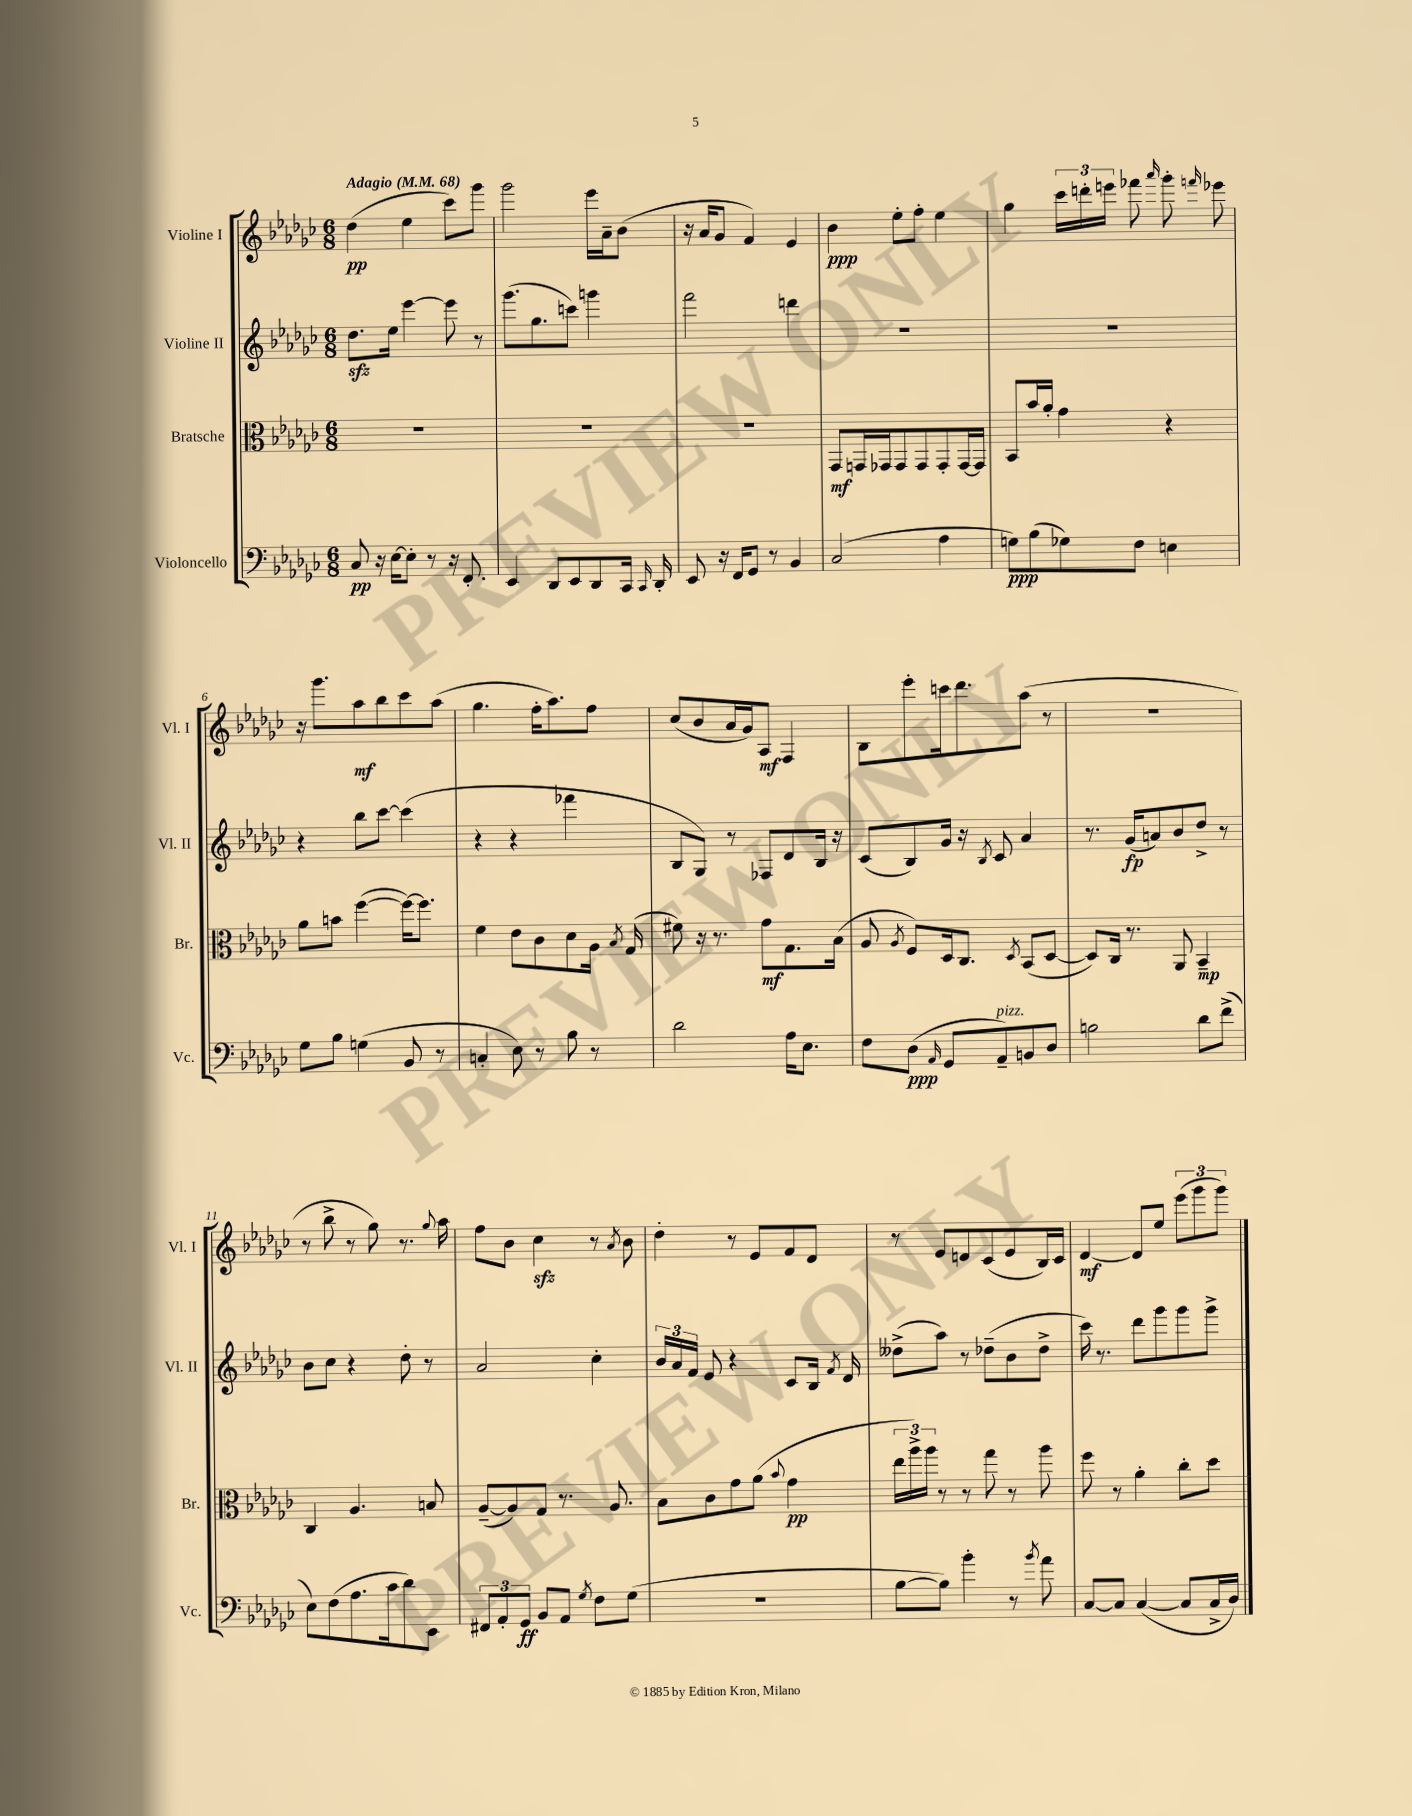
<<
\new StaffGroup <<
\new Staff = "s0" \with { instrumentName = "Violine I" shortInstrumentName = "Vl. I" } {
    \clef treble \key ges \major \numericTimeSignature \time 6/8 \tempo "Adagio" 4 = 68
    \autoBeamOff des''4\pp( ees''4 ces'''8[) ges'''8] |
    ges'''2 ees'''16[ aes'16-- bes'8]( |
    r16 aes'16[ ges'8] f'4) ees'4 |
    bes'4\ppp ees''8[-. f''8]-. ees''4 |
    ges''4 \tuplet 3/2 { ces'''16[ d'''16-. e'''16] } fes'''8 \grace { aes'''16 } ges'''8-. \grace { f'''16 } ees'''8 |
    r16 ges'''8.[ aes''8\mf bes''8 ces'''8 aes''8]( |
    ges''4. f''16[-. aes''8.) f''8] |
    ces''8[( bes'8 aes'16 ges'16) aes8]\mf f4 |
    bes8[ ees'''8-. c'''16 des'''8. aes''8]( r8 |
    R2. |
    r8 bes''8-> r8 ges''8) r8. \appoggiatura { ges''8 } aes''16 |
    f''8[ bes'8] ces''4\sfz r8 \acciaccatura { aes'8 } bes'8 |
    des''4-. r8 ees'8[ f'8 des'8] |
    r8 ees'8[ d'8 ces'8( ees'8 bes16) ces'16] |
    des'4~\mf des'8[ ees''8] \tuplet 3/2 { ees'''8[( ges'''8 ges'''8]) } \bar "|." |
}
\new Staff = "s1" \with { instrumentName = "Violine II" shortInstrumentName = "Vl. II" } {
    \clef treble \key ges \major \numericTimeSignature \time 6/8
    \autoBeamOff des''8.[\sfz ees''16] ees'''4~ ees'''8 r8 |
    ges'''8.[( ges''8. c'''8]) g'''4 |
    f'''2 d'''4 |
    R2. |
    R2. |
    r4 bes''8[ ces'''8]~ ces'''4( |
    r4 r4 fes'''4 |
    bes8[ ges8]) r8 fes8[ des'8 bes16] r16 |
    ces'8[( bes8) ges'16] r16 \acciaccatura { bes8 } ces'8 aes'4 |
    r8. ges'16[\fp( a'8) bes'8 des''8]-> r8 |
    bes'8[ ces''8] r4 des''8-. r8 |
    aes'2 ces''4-. |
    \tuplet 3/2 { bes'16[ aes'16 f'16] } ees'8 r4 ces'8[ bes16] \acciaccatura { f'8 } des'16 |
    deses''8[->( aes''8]) r8 des''8[--( bes'8 des''8]-> |
    ces'''16) r8. des'''8[ ges'''8 ges'''8 ges'''8]-> \bar "|." |
}
\new Staff = "s2" \with { instrumentName = "Bratsche" shortInstrumentName = "Br." } {
    \clef alto \key ges \major \numericTimeSignature \time 6/8
    \autoBeamOff R2. |
    R2. |
    R2. |
    ges,8[\mf g,16 ges,16 ges,8 ges,8 ges,8-. ges,16~ ges,16] |
    bes,8[ bes'16 aes'16]-. ges'4 r4 |
    aes'8[ b'8] f''4~( f''16[~) f''8.] |
    f'4 ees'8[ ces'8 des'8 aes16] \acciaccatura { bes8 } ges16( |
    fis'8) r16 r8. ges'8[\mf ges8. bes16]( |
    aes8 \acciaccatura { aes8 } f8[) des16 ces8.] \acciaccatura { des8 } bes,8[( des8]~ |
    des8[) ces16] r8. aes,8 bes,4--\mp |
    ces4 aes4. b8 |
    aes8[~--( aes8) ges8] r8. aes8. |
    bes8[ ces'8 ges'8 aes'8]( \appoggiatura { bes'8 } ges'4\pp |
    \tuplet 3/2 { ees''16[ aes''16->) aes''16] } r8 r8 ges''8 r8 aes''8 |
    f''8 r8 aes'4-. ces''8[-. des''8] \bar "|." |
}
\new Staff = "s3" \with { instrumentName = "Violoncello" shortInstrumentName = "Vc." } {
    \clef bass \key ges \major \numericTimeSignature \time 6/8
    \autoBeamOff ces8\pp r16 ees16[~ ees8]-. r8 r16 f,8.-. |
    ees,4 des,8[ ees,8 des,8 ces,16] \grace { ces,16 } des,16-. |
    ees,8 r16 f,16[ ges,8] r8 bes,4 |
    ces2( aes4 |
    g8[\ppp) bes8( ges8) f8] e4 |
    ges8[ bes8] g4( bes,8 r8 |
    c4-. ees8) r8 bes8 r8 |
    des'2 aes16[ ees8.] |
    f8[ des8]\ppp( \grace { aes,16 } ges,8[ aes,8--^\markup { \italic "pizz." }) b,8 des8] |
    b2 des'8[ f'8]->( |
    ees8[) f8( aes8. ces'16 des'8) ees,8] |
    \tuplet 3/2 { fis,8[ aes,8-. ges,8]\ff } bes,8[ aes,8] \acciaccatura { ges8 } f8[ ges8]( |
    R2. |
    bes8[~ bes8]) bes'4-. r8 \acciaccatura { bes'8 } aes'8 |
    ces8[~ ces8] ces4~( ces8[ ces16-> des16]) \bar "|." |
}
>>
>>
